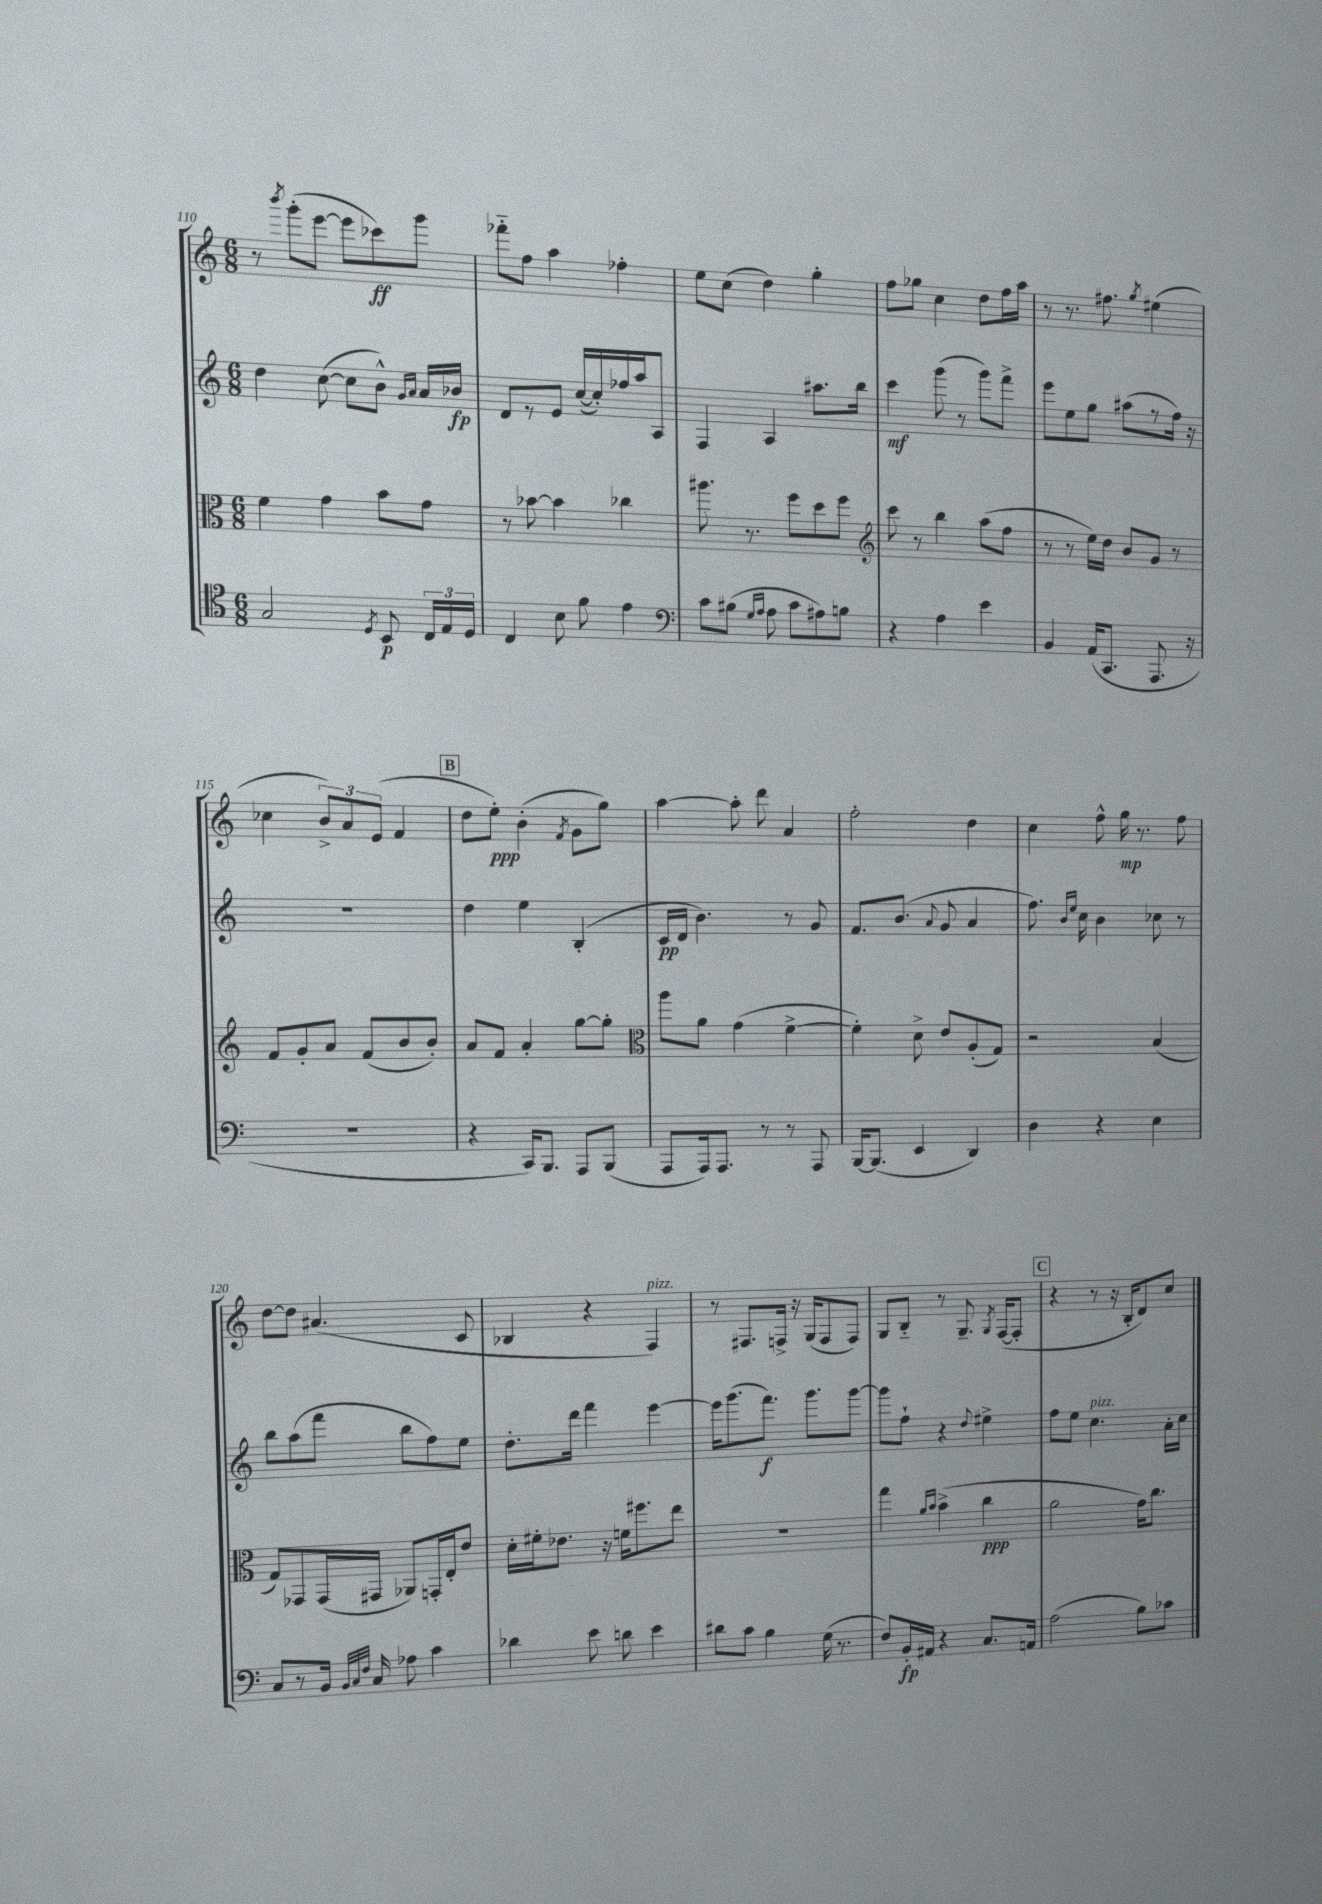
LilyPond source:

<<
\new StaffGroup <<
\new Staff = "s0" {
    \clef treble \key c \major \numericTimeSignature \time 6/8
    \autoBeamOff r8 \acciaccatura { b'''8 } g'''8[-.( e'''8]~ e'''8[ ces'''8\ff) g'''8] |
    fes'''8[-_ f''8] a''4 fes''4-. |
    e''8[ c''8]( d''4) g''4-. |
    f''8[ ges''8] c''4 d''8[ f''16 a''16] |
    r8 r8. fis''8. \acciaccatura { g''8 } eis''4( |
    ces''4 \tuplet 3/2 { b'8[->) a'8 e'8]( } f'4 |
    \mark \markup { \box "B" } d''8[ e''8]-.\ppp) b'4-.( \acciaccatura { f'8 } g'8[ g''8]) |
    a''4~ a''8-. d'''8 a'4 |
    f''2-. d''4 |
    c''4 f''8-^ g''16\mp r8. f''8 |
    d''8[~ d''8] ais'4.( c'8 |
    bes4 r4 f4^\markup { \italic "pizz." }) |
    r8 fis8.[ f16]-> r16 g16[( f8 f8]) |
    g8[ b8]-_ r8 g8.-- \acciaccatura { g8 } f16[~( f8]-. |
    \mark \markup { \box "C" } r4 r8 r16 b16[-. d'8) c''8] \bar "|." |
}
\new Staff = "s1" {
    \clef treble \key c \major \numericTimeSignature \time 6/8
    \autoBeamOff d''4 c''8~( c''8[ b'8]-^) \grace { g'16[ a'16] } a'16[ bes'16]\fp |
    d'8[ r8 e'8] c''16[~( c''16-.) fes''16 a''16 a8] |
    f4 a4 ais''8.[ b''16] |
    c'''4\mf g'''8( r8 g'''8[) f'''8]-> |
    e'''8[ e''8 g''8] ais''8[( r8 f''16]) r16 |
    R2. |
    \mark \markup { \box "B" } d''4 e''4 b4-.( |
    c'16[\pp d'16] b'4.) r8 g'8 |
    f'8.[ b'8.]( \appoggiatura { a'8 } g'8 a'4 |
    f''8.) \grace { b'16[ e''16] } c''16 b'4 ces''8 r8 |
    b''8[ a''8( f'''8] b''8[ f''8) e''8] |
    d''8.[-. d'''16] f'''4 e'''4~ |
    e'''16[ g'''8.( f'''8.]\f) g'''8.[ g'''8]~ |
    g'''8[ f''8]-! r4 \appoggiatura { d''8 } eis''4-> |
    \mark \markup { \box "C" } f''8[ e''8] c''4.^\markup { \italic "pizz." } a'16[-. c''16] \bar "|." |
}
\new Staff = "s2" {
    \clef alto \key c \major \numericTimeSignature \time 6/8
    \autoBeamOff f'4 g'4 b'8[ g'8] |
    r8 bes'8~ bes'4 ces''4 |
    ais''8. r8. f''8[ d''8 f''8] |
    \clef treble c'''8 r8 b''4 a''8[( f''8] |
    r8 r8 e''16[) d''16] b'8[ g'8] r8 |
    f'8[ g'8-. a'8] f'8[( b'8 b'8]-.) |
    \mark \markup { \box "B" } a'8[ f'8] a'4-. g''8[~ g''8]-. |
    \clef alto a''8[ a'8] g'4( f'4~-> |
    f'4-.) d'8-> e'8[ a8-.( g8]) |
    r2 b4( |
    g8[) ges,8 ges,16( gis,16] aes,8[) g,16-. e16-. e'8] |
    d'16[-. fis'16-. ees'8.] r16 f'16[ fis''8. e''8] |
    R2. |
    g''4 \grace { a'16[ b'16] } b'4->( c''4\ppp |
    \mark \markup { \box "C" } a'2 g'16[) c''8.] \bar "|." |
}
\new Staff = "s3" {
    \clef tenor \key c \major \numericTimeSignature \time 6/8
    \autoBeamOff g2 \acciaccatura { d8 } b,8\p \tuplet 3/2 { c16[ e16 d16] } |
    c4 b8 f'8 e'4 |
    \clef bass c'8[ bis8]( \grace { g16[ a16] } a8 c'8[ ais8) b8] |
    r4 a4 e'4 |
    b,4 a,16[( c,8.] a,,8. r16 |
    R2. |
    \mark \markup { \box "B" } r4 c,16[) b,,8.] a,,8[ b,,8]( |
    a,,8[ a,,16) a,,8.] r8 r8 a,,8 |
    b,,16[~ b,,8.]( e,4 d,4) |
    d4 r4 e4 |
    c8[ r8 b,16] \grace { b,32[ c32 f32] } c16 aes8 c'4 |
    des'4 e'8 d'8 e'4 |
    dis'8[ c'8] b4 g16( r8. |
    f8[) b,16-.\fp ais,16] r4 c8.[ a,16] |
    \mark \markup { \box "C" } a2( b8[) ces'8] \bar "|." |
}
>>
>>
\layout { \context { \Score currentBarNumber = #110 } }
